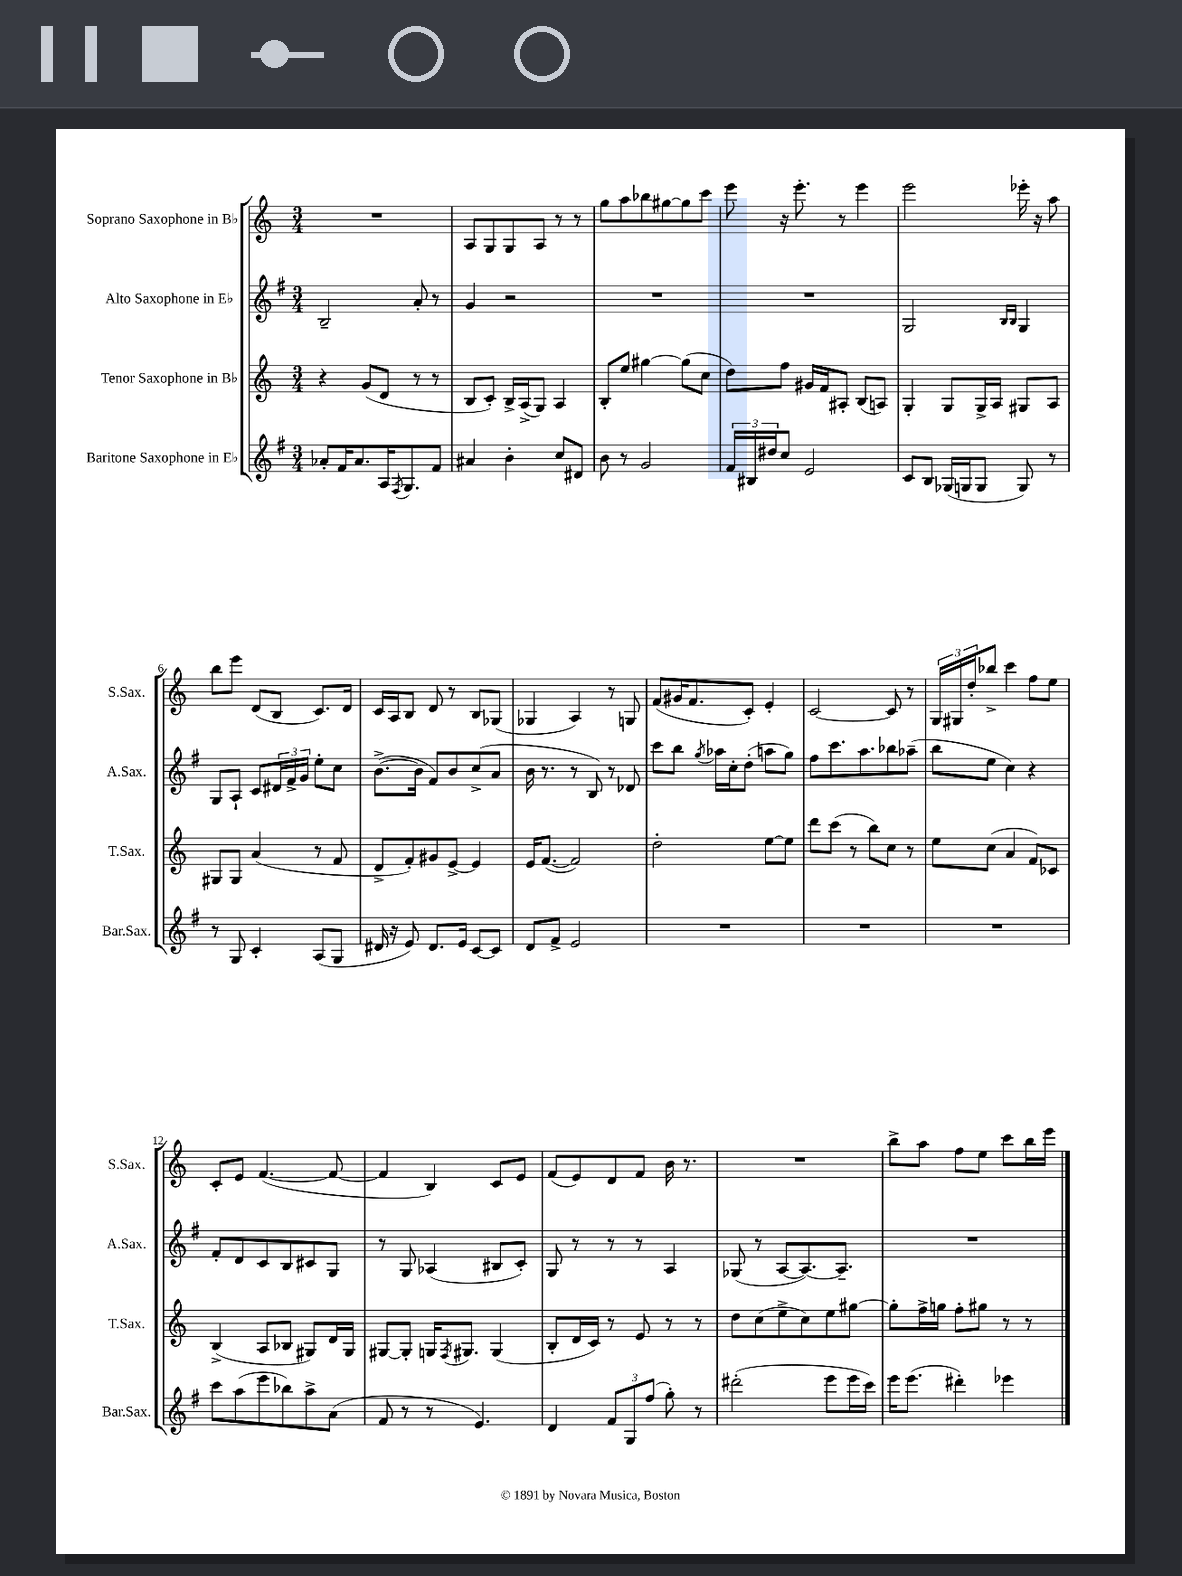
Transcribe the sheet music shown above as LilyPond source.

<<
\new StaffGroup <<
\new Staff = "s0" \with { instrumentName = "Soprano Saxophone in Bb" shortInstrumentName = "S.Sax." } {
    \clef treble \key c \major \numericTimeSignature \time 3/4
    R2. |
    a8 g8 g8 a8 r8 r8 |
    g''8 a''8 bes''8 gis''8~ gis''8 c'''8 |
    e'''8 r16 e'''8.-. r8 e'''4 |
    e'''2 ees'''16-. r16 a''8 |
    b''8 e'''8 d'8( b8 c'8.) d'16 |
    c'16 a16 b8 d'8 r8 b8 ges8( |
    ges4 a4) r8 g8 |
    f'8( gis'16 f'8. c'8-.) e'4-. |
    c'2~ c'8 r8 |
    \tuplet 3/2 { g16 gis16 d''16-. } bes''8-> c'''4 f''8 e''8 |
    c'8-. e'8 f'4.~( f'8~ |
    f'4 b4) c'8 e'8 |
    f'8( e'8) d'8 f'8 b'16 r8. |
    R2. |
    b''8-> a''8 f''8 e''8 c'''8 b''16 e'''16 \bar "|." |
}
\new Staff = "s1" \with { instrumentName = "Alto Saxophone in Eb" shortInstrumentName = "A.Sax." } {
    \clef treble \key g \major \numericTimeSignature \time 3/4
    b2-- a'8-. r8 |
    g'4 r2 |
    R2. |
    R2. |
    g2 \grace { b16 b16 } g4 |
    g8 a8-! c'8 \tuplet 3/2 { dis'16 fis'16-> g'16 } e''8-. c''8 |
    b'8.~->( b'16 fis'8) b'8 c''8->( a'8 |
    b'16 r8. r8 b8) r8 des'8 |
    c'''8 b''8 \acciaccatura { g''8 } aes''16 c''16-. d''8-.( a''8 g''8) |
    fis''8 c'''8. a''8. bes''8 aes''8--( |
    b''8 e''8 c''4) r4 |
    fis'8-. d'8 c'8 b8 cis'8 g8 |
    r8 g8 aes4( bis8 c'8-.) |
    g8 r8 r8 r8 a4 |
    ges8( r8 a8~ a8.~) a8.-- |
    R2. \bar "|." |
}
\new Staff = "s2" \with { instrumentName = "Tenor Saxophone in Bb" shortInstrumentName = "T.Sax." } {
    \clef treble \key c \major \numericTimeSignature \time 3/4
    r4 g'8( d'8 r8 r8 |
    b8 c'8-.) b16-> a16->( g8) a4 |
    b8-. e''8 gis''4~ gis''8( c''8 |
    d''8) f''8 gis'16 f'16 ais8-. b8( a8) |
    g4-. g8 g16-> a16 gis8 a8 |
    gis8 gis8 a'4( r8 f'8 |
    d'8-> f'8-.) gis'8 e'8~-> e'4 |
    e'16 f'8.~( f'2) |
    d''2-. e''8~ e''8 |
    d'''8 c'''8( r8 b''8) c''8 r8 |
    e''8 c''8( a'4 f'8) ces'8 |
    b4->( a8 bes8 gis8) d'16 gis16 |
    gis8~ gis8-. g16 \acciaccatura { f8 } gis8. gis4( |
    b8-. d'16 c'16) r8 e'8 r8 r8 |
    d''8 c''8( e''8-> c''8) e''8 gis''8~ |
    gis''8-. f''16-> g''16 f''8-. gis''8 r8 r8 \bar "|." |
}
\new Staff = "s3" \with { instrumentName = "Baritone Saxophone in Eb" shortInstrumentName = "Bar.Sax." } {
    \clef treble \key g \major \numericTimeSignature \time 3/4
    aes'8-. fis'16 aes'8. a16 \acciaccatura { fis8 } g8. fis'8 |
    ais'4 b'4-. c''8 dis'8 |
    b'8 r8 g'2 |
    \tuplet 3/2 { fis'16 bis16 dis''16 } c''8 e'2 |
    c'8 b8 ges16( g16 g8 g8) r8 |
    r8 g8 c'4-. a8( g8 |
    dis'16 r16 e'8) dis'8. e'16 c'8~ c'8 |
    d'8 fis'8-> e'2 |
    R2. |
    R2. |
    R2. |
    c'''8 a''8( e'''8 bes''8) a''8-> a'8( |
    fis'8 r8 r8 e'4.) |
    d'4 \tuplet 3/2 { fis'8 g8 fis''8( } g''8-.) r8 |
    dis'''2-.( e'''8 e'''16 c'''16) |
    e'''16 e'''8.( dis'''4-.) ees'''4 \bar "|." |
}
>>
>>
